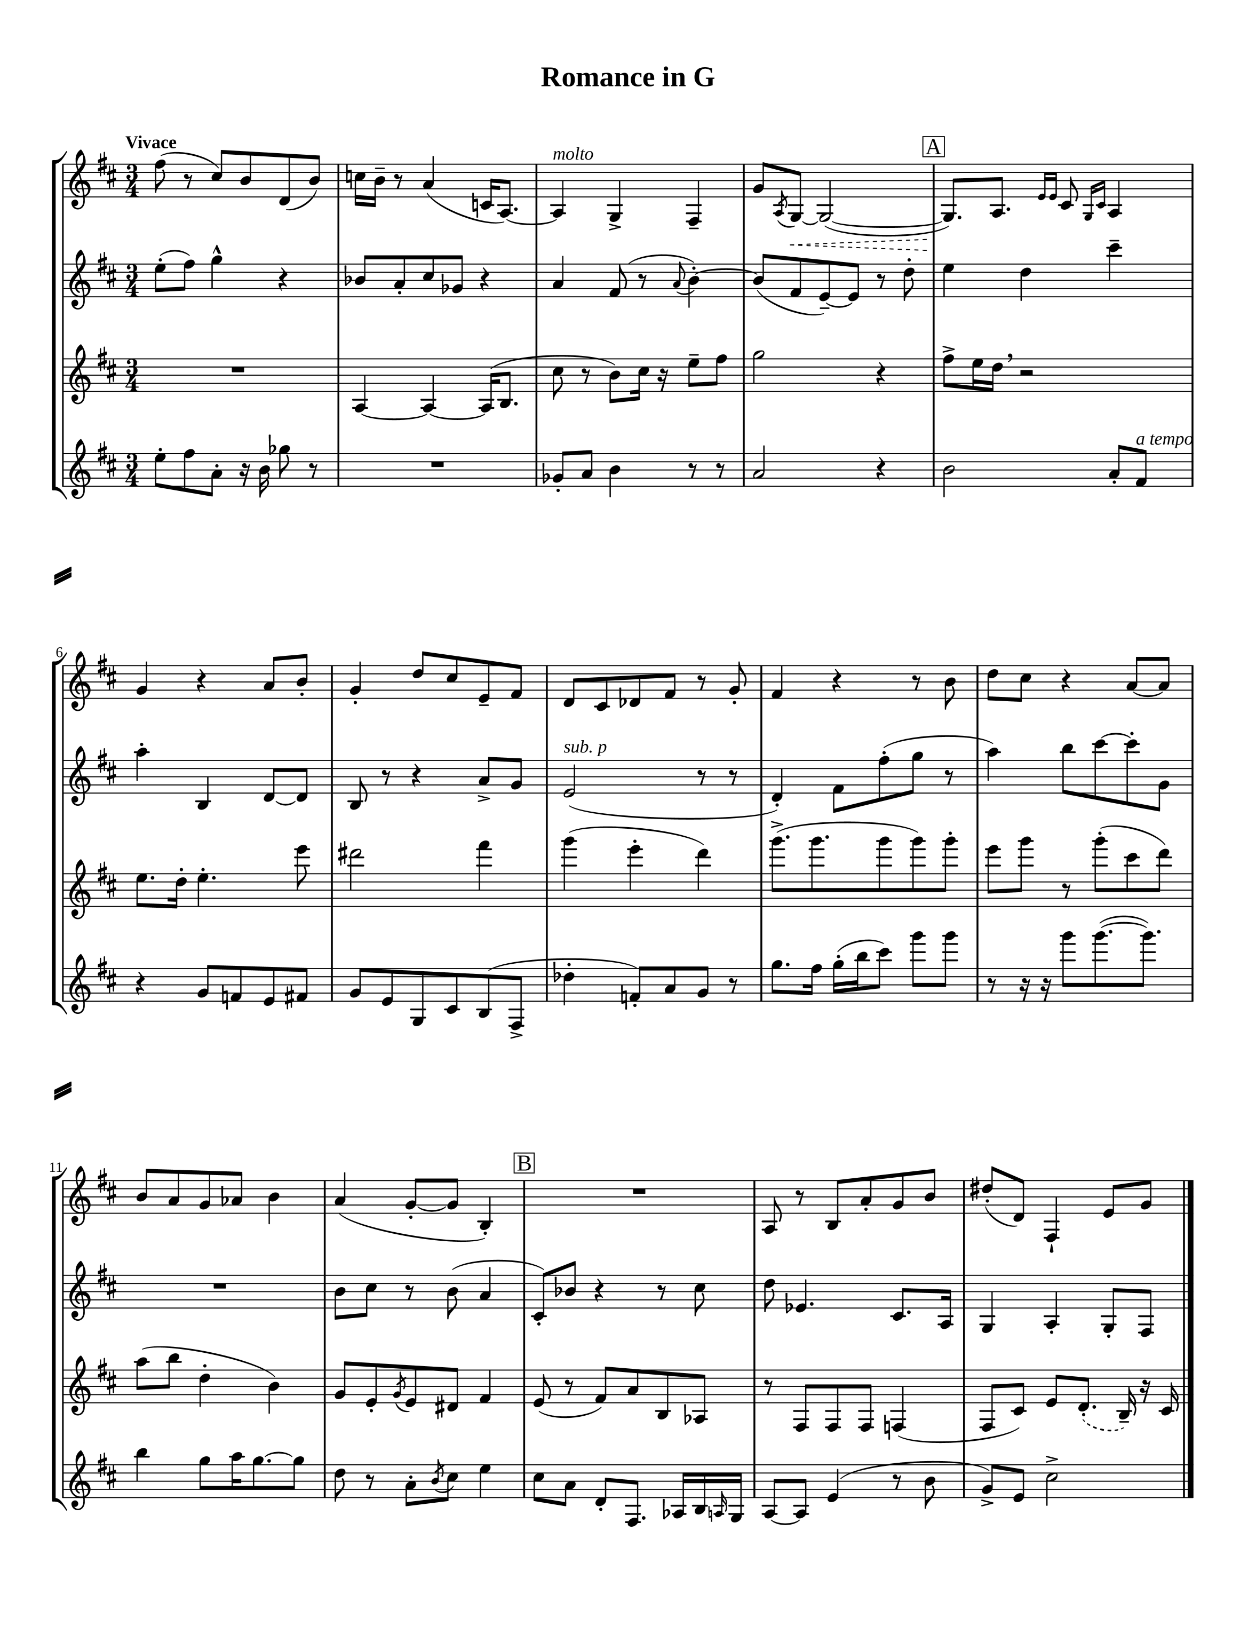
\header { title = "Romance in G" }
<<
\new StaffGroup <<
\new Staff = "s0" {
    \clef treble \key d \major \numericTimeSignature \time 3/4 \tempo "Vivace"
    fis''8( r8 cis''8) b'8 d'8( b'8) |
    c''16 b'16-- r8 a'4( c'16 a8.~) |
    a4^\markup { \italic "molto" } g4-> fis4-- |
    g'8 \acciaccatura { a8 } \once \override Hairpin.style = #'dashed-line g8~\< g2~( |
    \mark \markup { \box "A" } g8.\!) a8. \grace { e'16 e'16 } cis'8 \grace { g16 cis'16 } a4 |
    g'4 r4 a'8 b'8-. |
    g'4-. d''8 cis''8 e'8-- fis'8 |
    d'8 cis'8 des'8 fis'8 r8 g'8-. |
    fis'4 r4 r8 b'8 |
    d''8 cis''8 r4 a'8~ a'8 |
    b'8 a'8 g'8 aes'8 b'4 |
    a'4( g'8~-. g'8 b4-.) |
    \mark \markup { \box "B" } R2. |
    a8 r8 b8 a'8-. g'8 b'8 |
    dis''8-.( d'8) fis4-! e'8 g'8 \bar "|." |
}
\new Staff = "s1" {
    \clef treble \key d \major \numericTimeSignature \time 3/4
    e''8-.( fis''8) g''4-^ r4 |
    bes'8 a'8-. cis''8 ges'8 r4 |
    a'4 fis'8( r8 \appoggiatura { a'8 } b'4~-.) |
    b'8( fis'8 e'8~--) e'8 r8 d''8-. |
    \mark \markup { \box "A" } e''4 d''4 cis'''4-- |
    a''4-. b4 d'8~ d'8 |
    b8 r8 r4 a'8-> g'8 |
    e'2^\markup { \italic "sub. p" }( r8 r8 |
    d'4-.) fis'8 fis''8-.( g''8 r8 |
    a''4) b''8 cis'''8~ cis'''8-. g'8 |
    R2. |
    b'8 cis''8 r8 b'8( a'4 |
    \mark \markup { \box "B" } cis'8-.) bes'8 r4 r8 cis''8 |
    d''8 ees'4. cis'8. a16 |
    g4 a4-. g8-. fis8 \bar "|." |
}
\new Staff = "s2" {
    \clef treble \key d \major \numericTimeSignature \time 3/4
    R2. |
    a4~ a4~ a16( b8. |
    cis''8 r8 b'8) cis''16 r16 e''8-- fis''8 |
    g''2 r4 |
    \mark \markup { \box "A" } fis''8-> e''16 d''16 \breathe r2 |
    e''8. d''16-. e''4.-. e'''8 |
    dis'''2 fis'''4 |
    g'''4( e'''4-. d'''4) |
    g'''8.->( g'''8. g'''8 g'''8) g'''8-. |
    e'''8 g'''8 r8 g'''8-.( cis'''8 d'''8) |
    a''8( b''8 d''4-. b'4) |
    g'8 e'8-. \acciaccatura { g'8 } e'8 dis'8 fis'4 |
    \mark \markup { \box "B" } e'8( r8 fis'8) a'8 b8 aes8 |
    r8 fis8 fis8 fis8 f4( |
    fis8 cis'8) e'8 \once \slurDashed d'8.-.( b16--) r16 cis'16 \bar "|." |
}
\new Staff = "s3" {
    \clef treble \key d \major \numericTimeSignature \time 3/4
    e''8-. fis''8 a'8-. r16 b'16 ges''8 r8 |
    R2. |
    ges'8-. a'8 b'4 r8 r8 |
    a'2 r4 |
    \mark \markup { \box "A" } b'2 a'8-. fis'8^\markup { \italic "a tempo" } |
    r4 g'8 f'8 e'8 fis'8 |
    g'8 e'8 g8 cis'8 b8( fis8-> |
    des''4-. f'8-.) a'8 g'8 r8 |
    g''8. fis''16 g''16-.( b''16 cis'''8) g'''8 g'''8 |
    r8 r16 r16 g'''8 g'''8.~( g'''8.) |
    b''4 g''8 a''16 g''8.~ g''8 |
    d''8 r8 a'8-. \acciaccatura { b'8 } cis''8 e''4 |
    \mark \markup { \box "B" } cis''8 a'8 d'8-. fis8. aes16 b16 \grace { a16 } g16 |
    a8~ a8 e'4( r8 b'8 |
    g'8->) e'8 cis''2-> \bar "|." |
}
>>
>>
